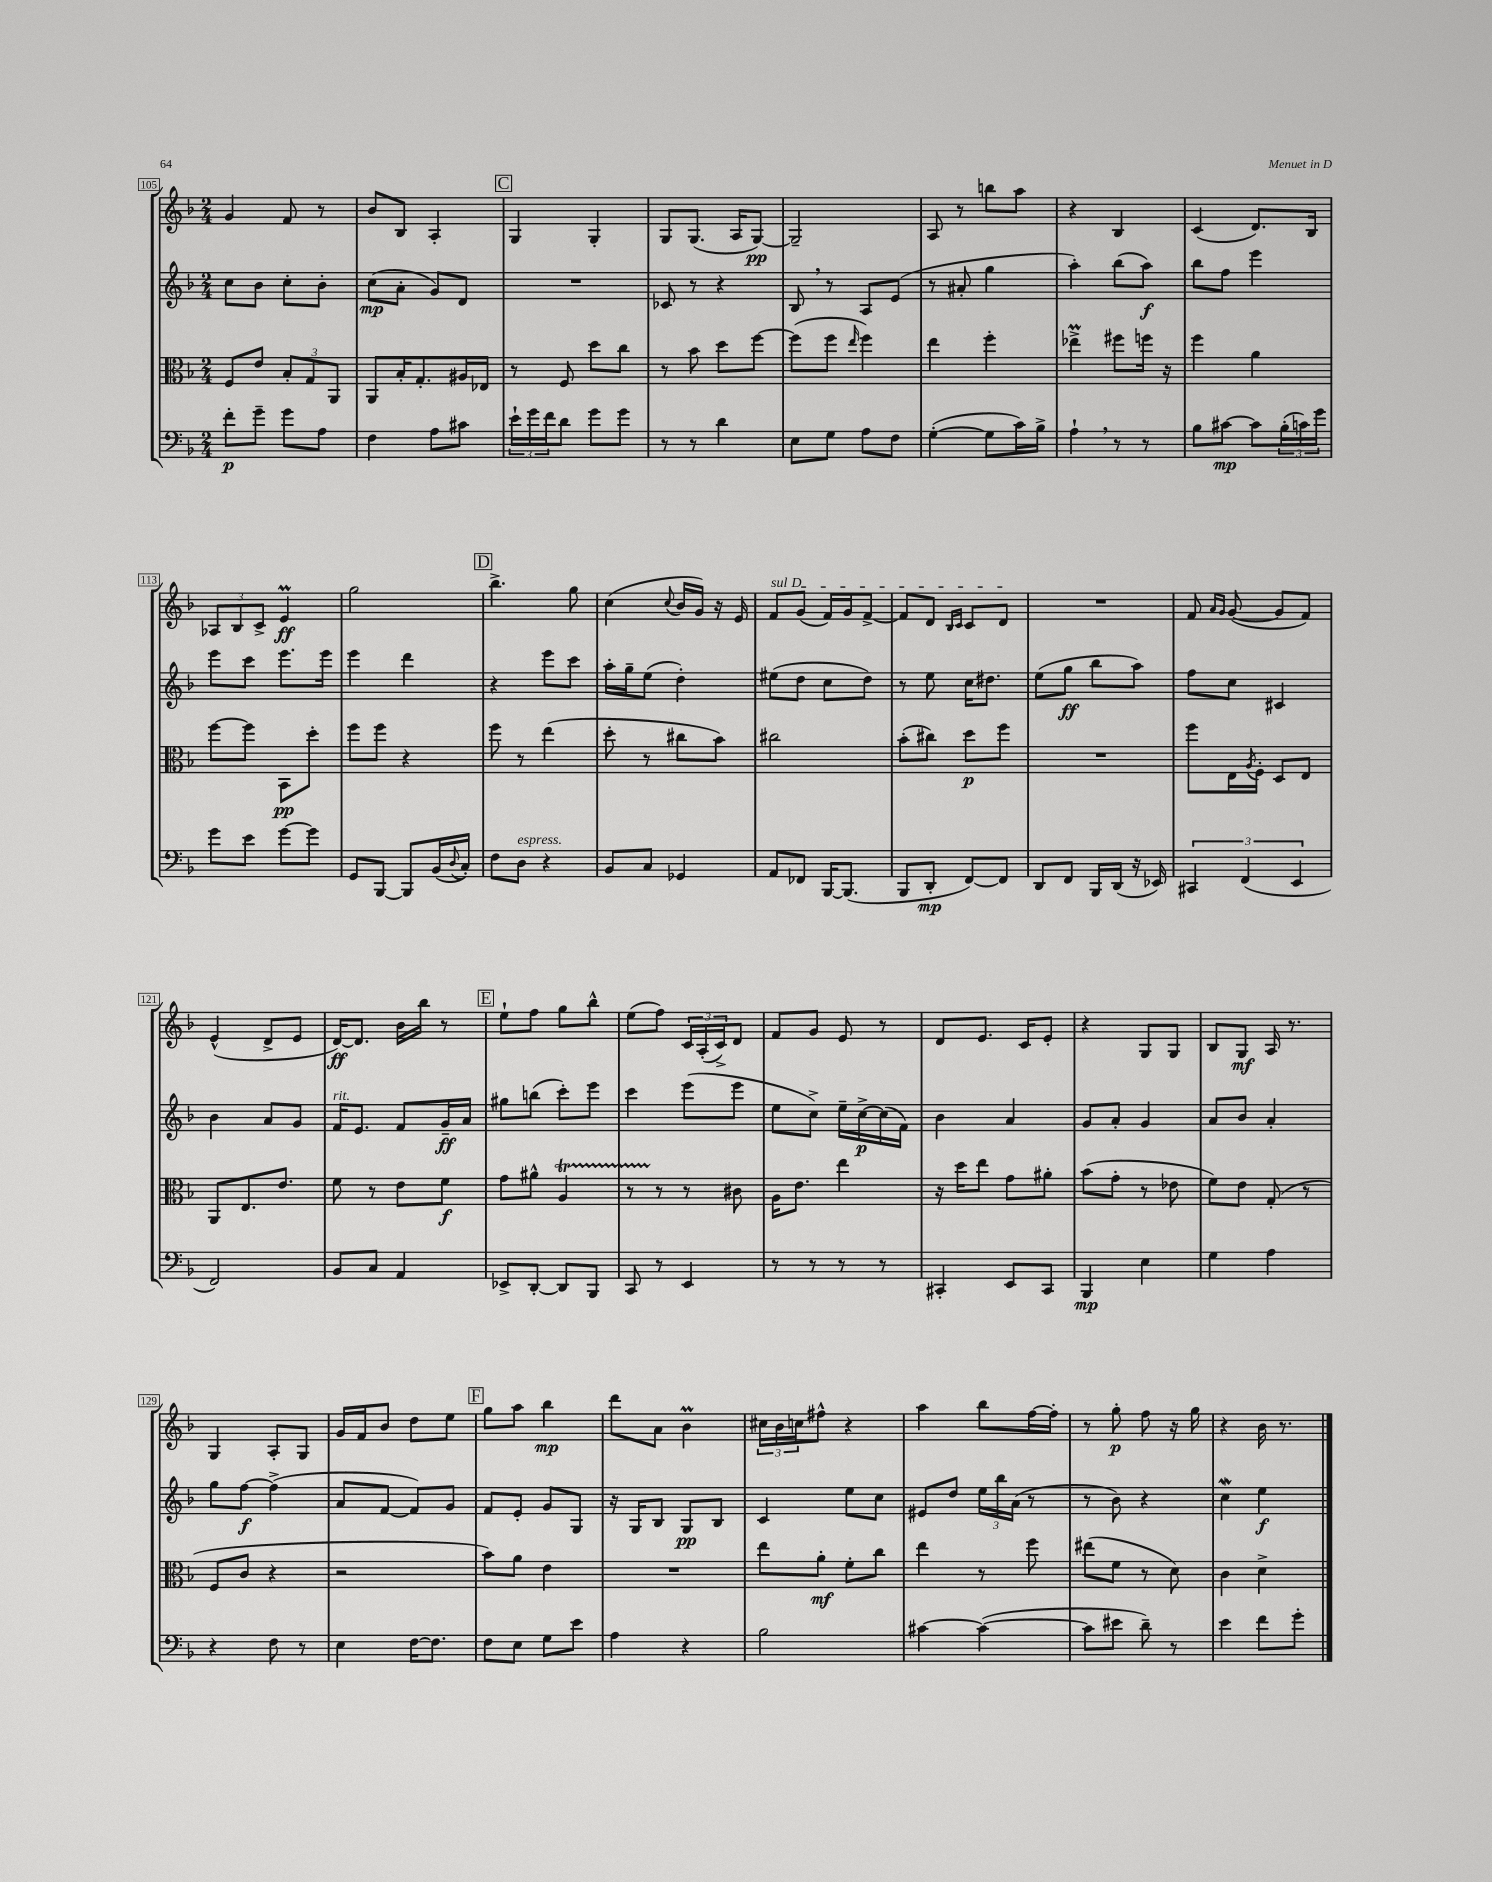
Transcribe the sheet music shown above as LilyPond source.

<<
\new StaffGroup <<
\new Staff = "s0" {
    \clef treble \key f \major \numericTimeSignature \time 2/4
    g'4 f'8 r8 |
    bes'8 bes8 a4-. |
    \mark \markup { \box "C" } g4 g4-. |
    g8 g8.( a16 g8~\pp) |
    g2-- |
    a8 r8 b''8 a''8 |
    r4 bes4 |
    c'4( d'8.) bes16 |
    \tuplet 3/2 { aes8 bes8 c'8-> } e'4\prall\ff |
    g''2 |
    \mark \markup { \box "D" } bes''4.-> g''8 |
    c''4( \appoggiatura { c''8 } bes'16 g'16) r16 e'16 |
    \once \override TextSpanner.bound-details.left.text = \markup { \italic "sul D" } f'8\startTextSpan g'8( f'16) g'16 f'8~-> |
    f'8 d'8 \grace { bes16 c'16 } c'8 d'8\stopTextSpan |
    R2 |
    f'8 \grace { a'16 g'16 } g'8~( g'8 f'8) |
    e'4-^( d'8-> e'8 |
    d'16~\ff) d'8. bes'16 bes''16 r8 |
    \mark \markup { \box "E" } e''8-! f''8 g''8 bes''8-^ |
    e''8( f''8) \tuplet 3/2 { c'16 a16-.( c'16->) } d'8 |
    f'8 g'8 e'8 r8 |
    d'8 e'8. c'16 e'8-. |
    r4 g8 g8 |
    bes8 g8\mf a16 r8. |
    g4 a8-. g8 |
    g'16 f'16 bes'8 d''8 e''8 |
    \mark \markup { \box "F" } g''8 a''8 bes''4\mp |
    d'''8 a'8 bes'4\prall |
    \tuplet 3/2 { cis''16 bes'16 c''16 } fis''8-^ r4 |
    a''4 bes''8 f''16~ f''16-. |
    r8 g''8-.\p f''8 r16 g''16 |
    r4 bes'16 r8. \bar "|." |
}
\new Staff = "s1" {
    \clef treble \key f \major \numericTimeSignature \time 2/4
    c''8 bes'8 c''8-. bes'8-. |
    c''8\mp( a'8-. g'8) d'8 |
    \mark \markup { \box "C" } R2 |
    ces'8 r8 r4 |
    bes8 \breathe r8 a8 e'8( |
    r8 ais'8-. g''4 |
    a''4-.) bes''8( a''8\f) |
    bes''8 f''8 e'''4 |
    e'''8 c'''8 e'''8. e'''16 |
    e'''4 d'''4 |
    \mark \markup { \box "D" } r4 e'''8 c'''8 |
    a''16-. g''16-- e''8( d''4-.) |
    eis''8( d''8 c''8 d''8) |
    r8 e''8 c''16 dis''8. |
    e''8( g''8\ff bes''8 a''8) |
    f''8 c''8 cis'4 |
    bes'4 a'8 g'8 |
    f'16^\markup { \italic "rit." } e'8. f'8 g'16--\ff a'16 |
    \mark \markup { \box "E" } gis''8 b''8( c'''8-.) e'''8 |
    c'''4 e'''8( e'''8 |
    e''8 c''8->) e''16-- c''16~->\p c''16( f'16) |
    bes'4 a'4 |
    g'8 a'8-. g'4 |
    a'8 bes'8 a'4-. |
    g''8 f''8~\f f''4->( |
    a'8 f'8~ f'8) g'8 |
    \mark \markup { \box "F" } f'8 e'8-. g'8 g8 |
    r16 g16 bes8 g8\pp bes8 |
    c'4 e''8 c''8 |
    eis'8 d''8 \tuplet 3/2 { e''16 bes''16 a'16( } r8 |
    r8 bes'8) r4 |
    c''4\mordent e''4\f \bar "|." |
}
\new Staff = "s2" {
    \clef alto \key f \major \numericTimeSignature \time 2/4
    f8 e'8 \tuplet 3/2 { bes8-. g8 a,8 } |
    a,8 bes16-. g8.-. ais16 ees16 |
    \mark \markup { \box "C" } r8 f8 d''8 c''8 |
    r8 bes'8 d''8 f''8~ |
    f''8( f''8 \grace { e''16 } f''4) |
    e''4 f''4-. |
    ees''4->\prall fis''8 f''16 r16 |
    f''4 a'4 |
    f''8~ f''8 bes,8\pp d''8-. |
    f''8 f''8 r4 |
    \mark \markup { \box "D" } f''8 r8 e''4( |
    d''8-. r8 cis''8 bes'8) |
    cis''2 |
    bes'8-.( cis''8) d''8\p f''8 |
    R2 |
    f''8 e16 \acciaccatura { a8 } f16-. d8 e8 |
    a,8 e8. e'8. |
    f'8 r8 e'8 f'8\f |
    \mark \markup { \box "E" } g'8 ais'8-^ a4\startTrillSpan |
    r8 r8\stopTrillSpan r8 cis'8 |
    a16 e'8. e''4 |
    r16 d''16 e''8 g'8 ais'8-. |
    bes'8( g'8-. r8 ees'8 |
    f'8) e'8 g8-.( r8 |
    f8 c'8 r4 |
    r2 |
    \mark \markup { \box "F" } bes'8) a'8 e'4 |
    R2 |
    e''8 a'8-.\mf f'8-. c''8 |
    e''4 r8 f''8 |
    eis''8( f'8 r8 d'8) |
    c'4 d'4-> \bar "|." |
}
\new Staff = "s3" {
    \clef bass \key f \major \numericTimeSignature \time 2/4
    f'8-.\p g'8-- g'8 a8 |
    f4 a8 cis'8 |
    \mark \markup { \box "C" } \tuplet 3/2 { e'16-! g'16 f'16 } d'8 g'8 g'8 |
    r8 r8 d'4 |
    e8 g8 a8 f8 |
    g4~-.( g8 c'16) bes16-> |
    a4-! \breathe r8 r8 |
    bes8 cis'8~\mp cis'8 \tuplet 3/2 { bes16-.( c'16) g'16 } |
    g'8 e'8 g'8~ g'8 |
    g,8 bes,,8~ bes,,8 bes,16( \appoggiatura { d8 } c16-.) |
    \mark \markup { \box "D" } f8 d8^\markup { \italic "espress." } r4 |
    bes,8 c8 ges,4 |
    a,8 fes,8 bes,,16~ bes,,8.( |
    bes,,8 d,8-.\mp f,8~) f,8 |
    d,8 f,8 bes,,16 d,16( r16 ees,16) |
    \tuplet 3/2 { cis,4 f,4( e,4 } |
    f,2) |
    bes,8 c8 a,4 |
    \mark \markup { \box "E" } ees,8-> d,8~-. d,8 bes,,8 |
    c,8 r8 e,4 |
    r8 r8 r8 r8 |
    cis,4-. e,8 cis,8 |
    bes,,4\mp e4 |
    g4 a4 |
    r4 f8 r8 |
    e4 f16~ f8. |
    \mark \markup { \box "F" } f8 e8 g8 e'8 |
    a4 r4 |
    bes2 |
    cis'4~ cis'4~( |
    cis'8 eis'8 d'8--) r8 |
    e'4 f'8 g'8-. \bar "|." |
}
>>
>>
\layout { \context { \Score currentBarNumber = #105 \override BarNumber.stencil = #(make-stencil-boxer 0.1 0.3 ly:text-interface::print) } }
